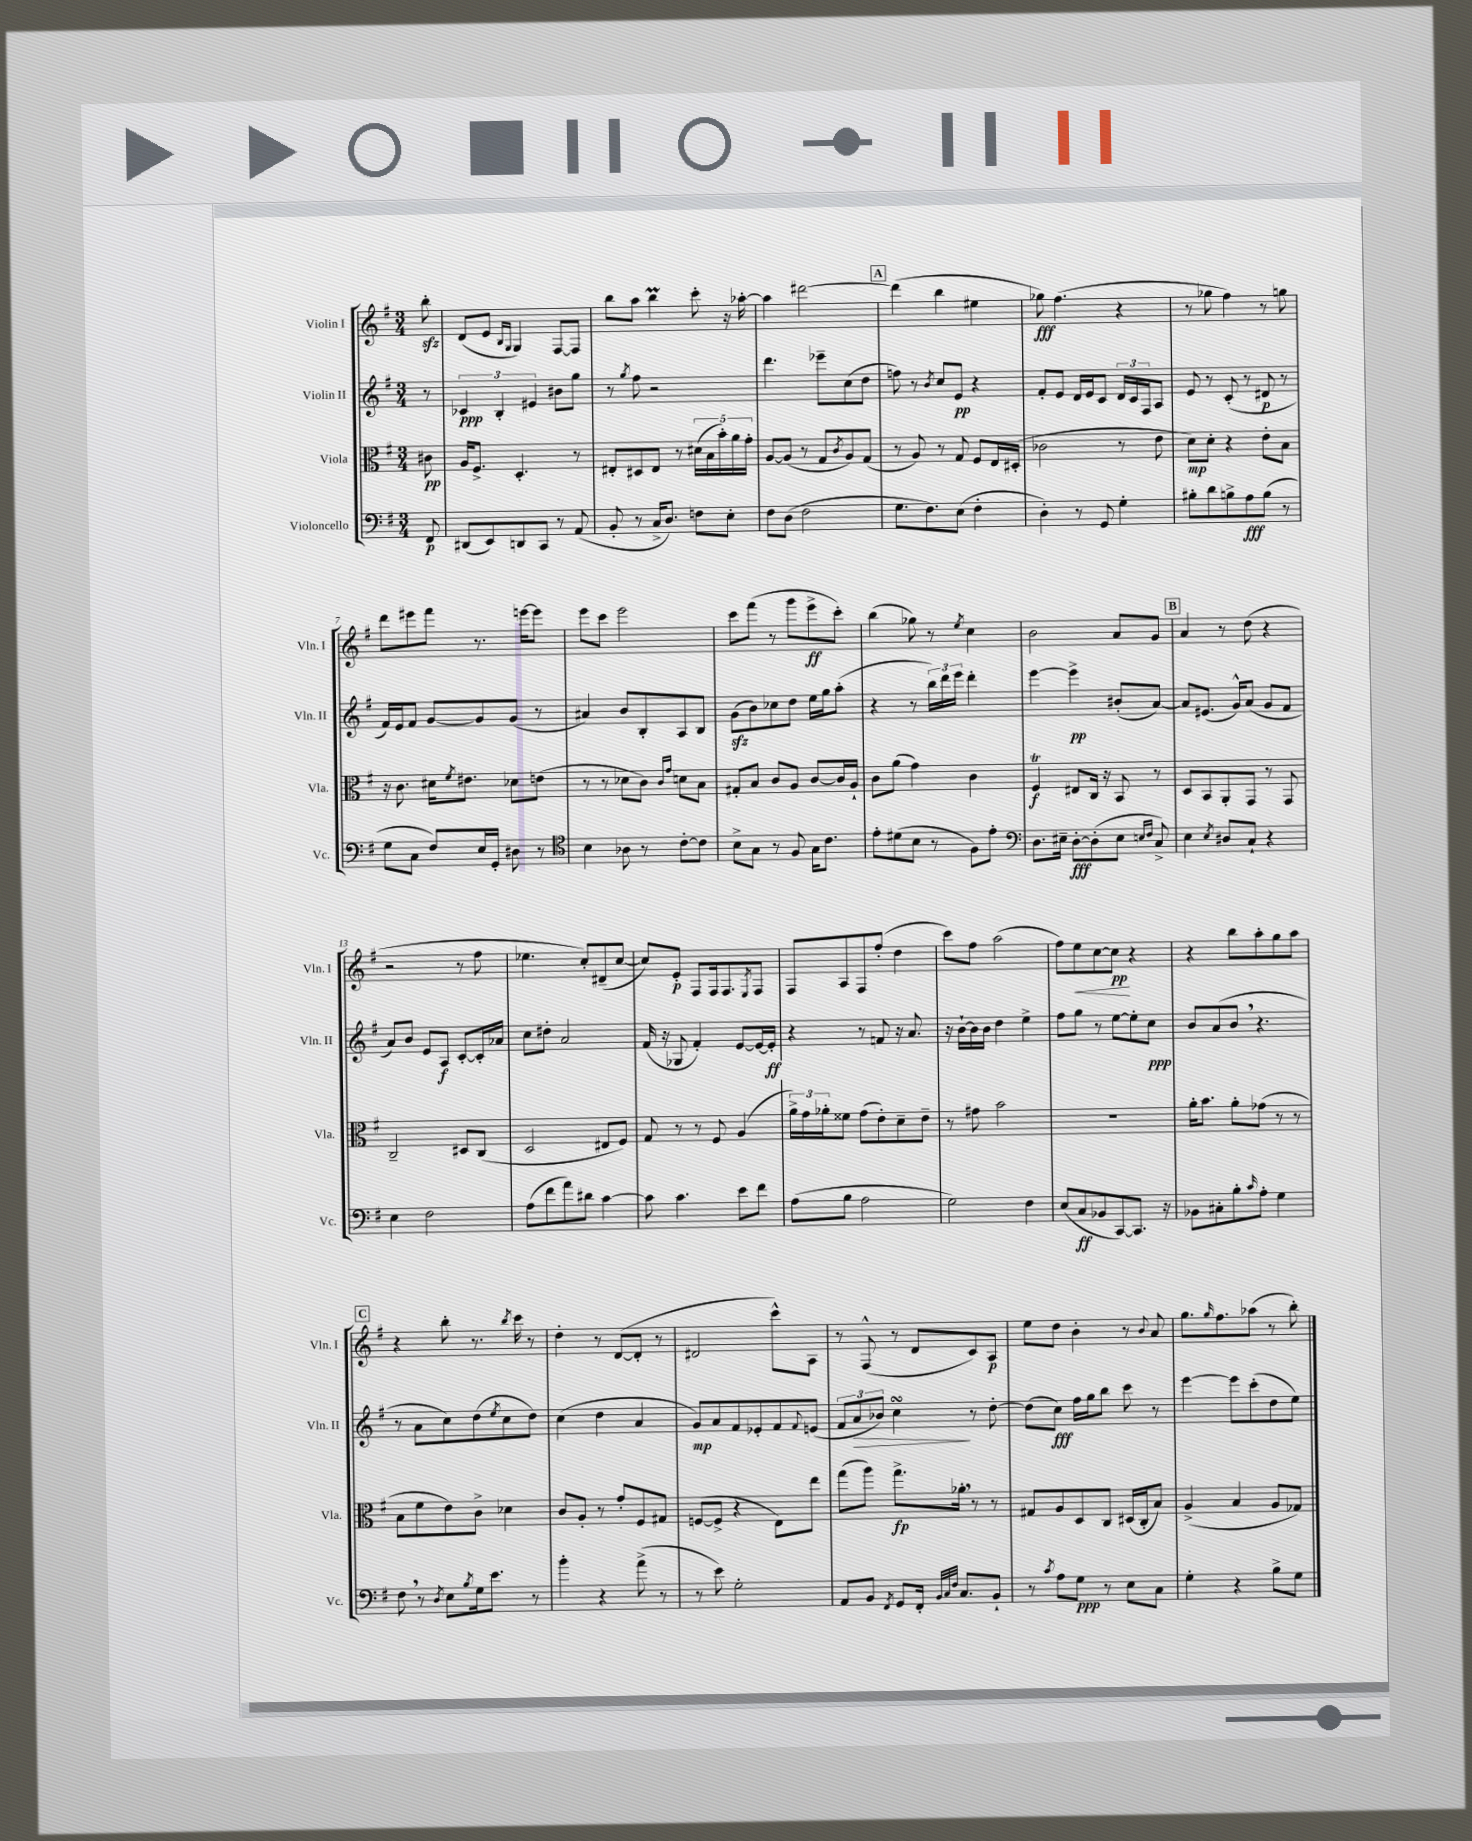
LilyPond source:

<<
\new StaffGroup <<
\new Staff = "s0" \with { instrumentName = "Violin I" shortInstrumentName = "Vln. I" } {
    \clef treble \key g \major \numericTimeSignature \time 3/4 \partial 8
    b''8-.\sfz |
    d'8( e'8 \grace { b16 g16 } g4) fis8~ fis8 |
    b''8 a''8 b''4\prall c'''8-. r16 aes''16~-. |
    aes''4 dis'''2~ |
    \mark \markup { \box "A" } dis'''4( b''4 eis''4 |
    ges''8\fff) fis''4.( r4 |
    r8 ges''8 fis''4) r8 g''8 |
    d'''8 eis'''8 fis'''8 r8. e'''16~ e'''8 |
    e'''8 c'''8 e'''2 |
    c'''8 fis'''8( r8 g'''8 e'''8->\ff c'''8-.) |
    b''4( ges''8) r8 \acciaccatura { e''8 } c''4 |
    b'2 a'8 g'8 |
    \mark \markup { \box "B" } a'4 r8 d''8( r4 |
    r2 r8 fis''8 |
    ees''4. c''8-.) dis'8--( c''8~ |
    c''8) e'8-.\p fis8 fis16 fis8. \acciaccatura { e8 } fis8 |
    fis8 a8 fis8 fis''8-.( d''4 |
    c'''8) fis''8 a''2( |
    fis''8) e''8\< c''8~ c''8\pp\! r4 |
    r4 b''8 a''8-. g''8 a''8 |
    \mark \markup { \box "C" } r4 b''8-. r8. \acciaccatura { b''8 } c'''16 r8 |
    d''4-. r8 d'8~( d'8-. r8 |
    dis'2 c'''8-^) a8 |
    r8 fis8-^( r8 d'8 c'8) a8\p |
    e''8 d''8 b'4-. r8 \appoggiatura { b'8 } a'8 |
    g''8. \grace { g''16 } fis''8. aes''8( r8 b''8-.) \bar "|." |
}
\new Staff = "s1" \with { instrumentName = "Violin II" shortInstrumentName = "Vln. II" } {
    \clef treble \key g \major \numericTimeSignature \time 3/4 \partial 8
    r8 |
    \tuplet 3/2 { ces'4\ppp b4-. eis'4 } bis'8 g''8 |
    r8 \acciaccatura { g''8 } fis''8 r2 |
    d'''4. ees'''8-- c''8( d''8 |
    \mark \markup { \box "A" } f''8) r8 \acciaccatura { b'8 } c''8 e'8\pp r4 |
    fis'8-. e'8 d'16 e'16 c'8 \tuplet 3/2 { d'16 c'16 fis16 } a8 |
    e'8 r8 c'8-.( r8 dis'8\p r8 |
    fis'16) e'16 fis'8 g'8~ g'8 g'8( r8 |
    ais'4) b'8 b8-. a8 b8 |
    g'8\sfz( b'8) ces''8 d''8 e''16 g''16 a''8-.( |
    r4 r8 \tuplet 3/2 { b''16) d'''16 e'''16 } d'''4-. |
    e'''4~ e'''4->\pp bis'8-.( a'8~) |
    \mark \markup { \box "B" } a'8 eis'8.( g'16-^) a'8( g'8 fis'8 |
    a'8) b'8 e'8 a8\f c'8~-. c'16-. aes'16 |
    c''8 dis''8-. a'2 |
    fis'16( r16 ges8 fis'4-.) e'8~ e'16~ e'16-.\ff |
    r4 r8 f'8 r16 a'8. |
    r16 b'16~-! b'16 b'16 d''4 e''4-> |
    fis''8 g''8 r8 e''8~ e''8-. c''8\ppp |
    b'8 a'8( b'8 \breathe r4. |
    \mark \markup { \box "C" } r8 a'8 c''8) d''8( \acciaccatura { e''8 } c''8 d''8) |
    c''4( d''4 a'4 |
    g'8\mp) a'8 fis'8 ees'8-. fis'8 \appoggiatura { fis'8 } e'8( |
    \tuplet 3/2 { fis'8 a'8\> bes'8) } c''4\turn\! r8 d''8~-. |
    d''8( c''8\fff) fis''16 g''16 b''8 c'''8 r8 |
    e'''4~ e'''8 c'''8-.( d''8 e''8) \bar "|." |
}
\new Staff = "s2" \with { instrumentName = "Viola" shortInstrumentName = "Vla." } {
    \clef alto \key g \major \numericTimeSignature \time 3/4 \partial 8
    cis'8\pp |
    a16 fis8.-> d4.-. r8 |
    eis8-. dis8 eis8 r8 \tuplet 5/4 { dis'16( b16 b'16-.) a'16 g'16-. } |
    a8~ a8( r8 g8 \acciaccatura { c'8 } a8) g8( |
    \mark \markup { \box "A" } r8 a8) r8 g8 fis8 e16 dis16-.( |
    ces'2 r8 e'8 |
    d'8\mp) d'8-. r4 e'8-. b8 |
    r16 c'8. dis'16 \acciaccatura { fis'8 } eis'8. des'8 e'8( |
    r8 r8 des'8 c'8) \grace { c'16 g'16 } d'8 b8 |
    gis8-. b8 c'8 a8 c'8~ c'16 a16-! |
    c'8 a'8( g'4) c'4 |
    fis4\trill\f eis8 c16 r16 b,8 r8 |
    \mark \markup { \box "B" } d8 b,8 a,8-. g,8 r8 g,8 |
    c2-- dis8 c8( |
    d2 eis8 fis8) |
    g8 r8 r8 fis8 a4( |
    \tuplet 3/2 { a'16->) g'16 aes'16-. } fisis'8 g'8( e'8-.) d'8-- e'8-- |
    r8 gis'8 b'2 |
    R2. |
    a'16-. b'8. a'8-. ges'8( r8 r8 |
    \mark \markup { \box "C" } b8 fis'8 e'8) c'8-> des'4 |
    c'8 a8-. r8 g'8-. fis8 gis8 |
    f8~( f8-> r4 e8) e''8 |
    g''8( a''8) g''8.->\fp aes'16-. \breathe r8 r8 |
    gis8 a8 d8 c8 dis16( c16-. b8) |
    a4->( b4 a8 ges8) \bar "|." |
}
\new Staff = "s3" \with { instrumentName = "Violoncello" shortInstrumentName = "Vc." } {
    \clef bass \key g \major \numericTimeSignature \time 3/4 \partial 8
    fis,8\p |
    dis,8( e,8) d,8 c,8 r8 a,8( |
    b,8-. r8 c16-> d8.) f8 e8-. |
    fis8 d8( fis2 |
    \mark \markup { \box "A" } g8. fis8.) e8( fis4-. |
    d4-.) r8 g,8 g4-. |
    bis8-. d'8 b8-> a8\fff b8( r8 |
    g8 c8 fis8) e16 g,16-. dis8 r8 |
    \clef tenor b4 aes8 r8 c'8~-. c'8 |
    b8-> g8 r8 fis8 g16 c'8. |
    e'8-. dis'8( b8 r8 fis8) e'8-. |
    \clef bass d8. eis16-- d8~-.\fff d8-.( eis8 \grace { e16 fis16 } c8->) |
    \mark \markup { \box "B" } e4 \acciaccatura { e8 } dis8 c8-! r4 |
    e4 fis2 |
    a8( fis'8 a'8) dis'8 c'4~ |
    c'8 c'4. e'8 fis'8 |
    a8( b8 a2 |
    g2) fis4 |
    e8( c8\ff bes,8 c,8~) c,8. r16 |
    bes,8 cis8-. b8-. \grace { c'16 } a8-. g4 |
    \mark \markup { \box "C" } fis8 \breathe r8 \acciaccatura { d8 } e8 \acciaccatura { b8 } g16 e'8. r8 |
    b'4-. r4 a'8->( r8 |
    r8 e'8) g2-. |
    a,8 b,8 \acciaccatura { fis,8 } g,8 fis,16-. \grace { b,32 c32 fis32 } c8. b,8-! |
    r8 \acciaccatura { c'8 } a8 g8\ppp r8 e8 c8 |
    g4-. r4 b8-> g8 \bar "|." |
}
>>
>>
